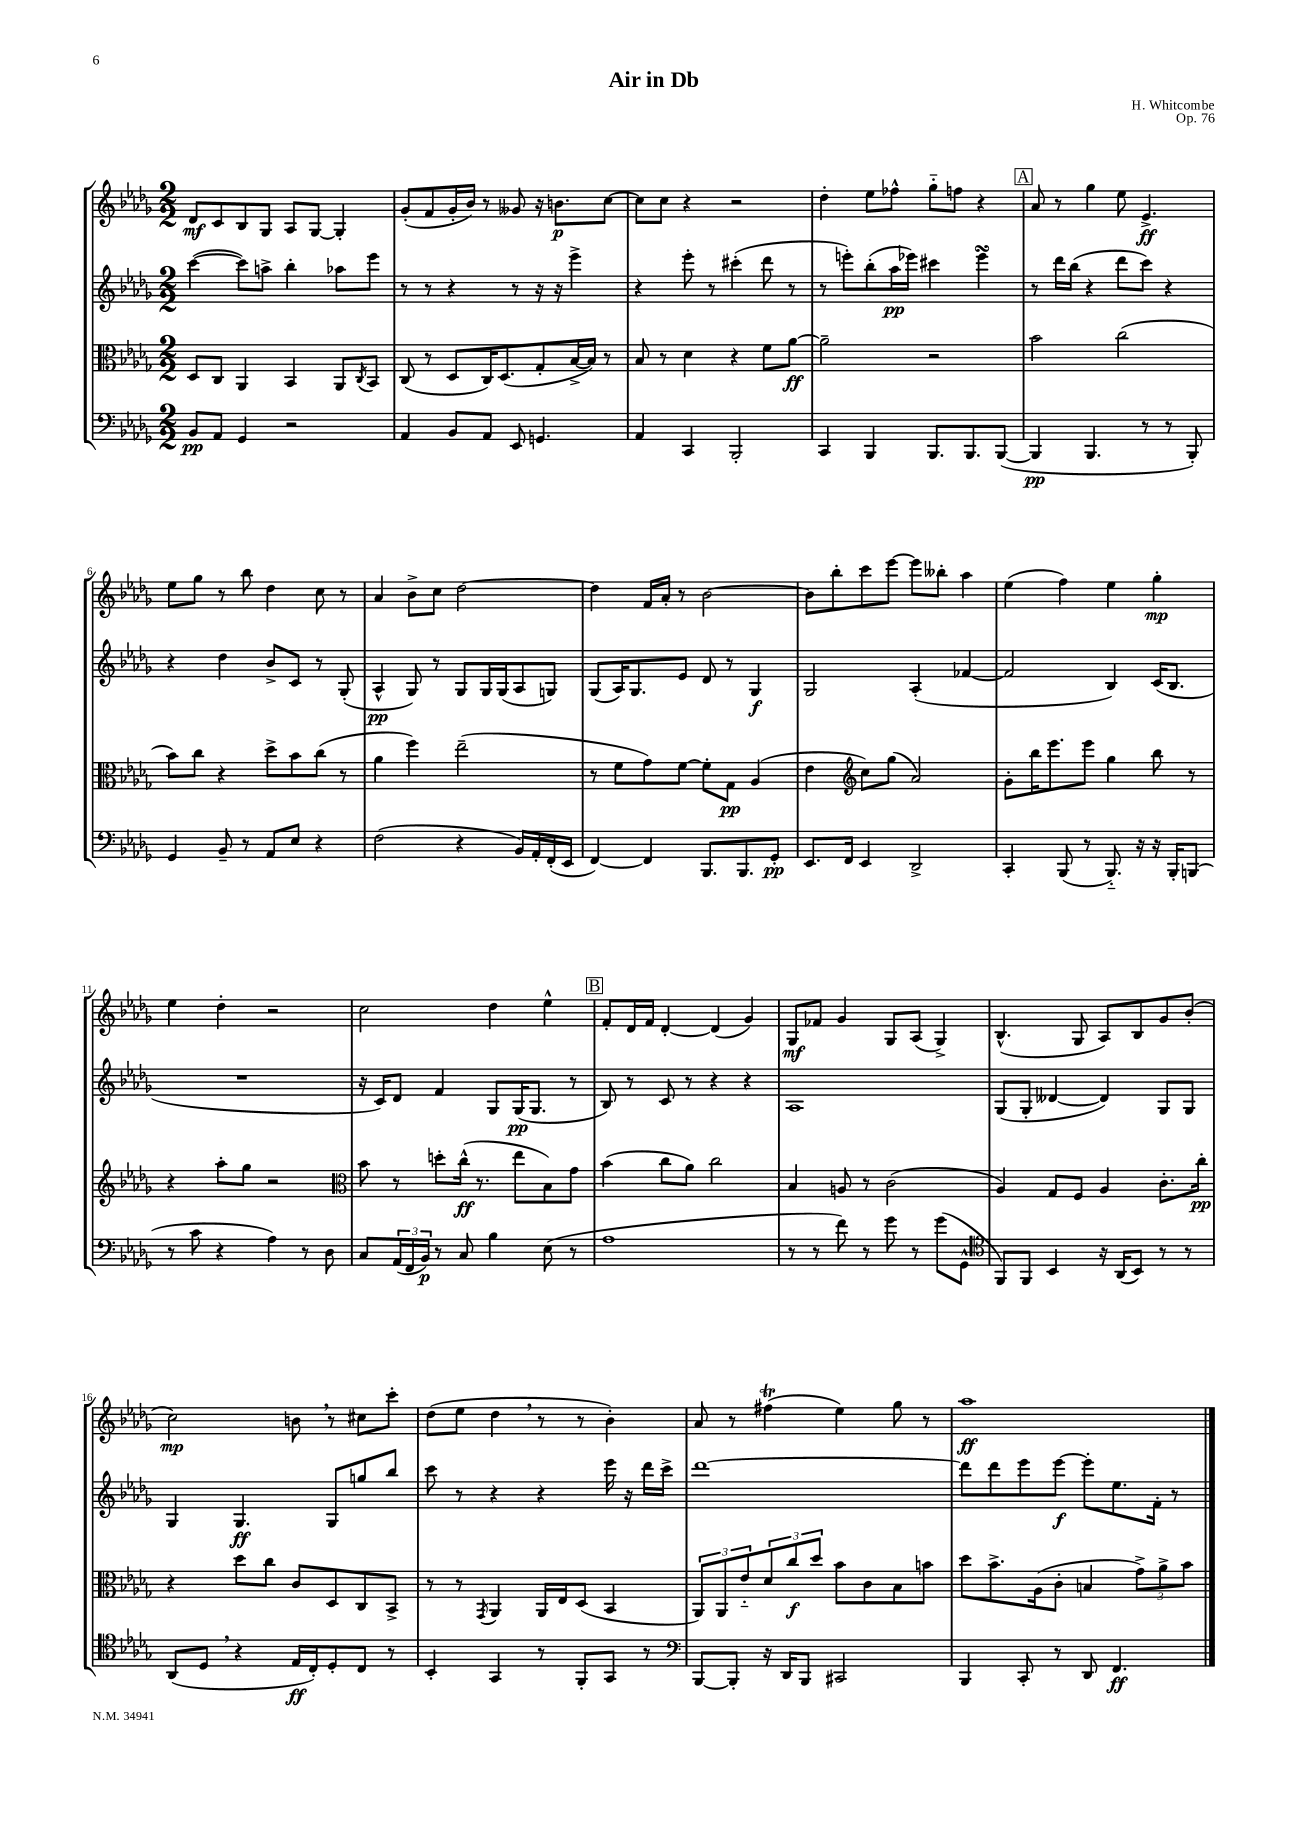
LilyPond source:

\header { title = "Air in Db" composer = "H. Whitcombe" opus = "Op. 76" }
<<
\new StaffGroup <<
\new Staff = "s0" {
    \clef treble \key des \major \numericTimeSignature \time 2/2
    des'8\mf c'8 bes8 ges8 aes8 ges8~ ges4-. |
    ges'8-.( f'8 ges'16-. bes'16) r8 geses'8 r16 b'8.\p c''8~ |
    c''8 c''8 r4 r2 |
    des''4-. ees''8 fes''8-^ ges''8-_ f''8 r4 |
    \mark \markup { \box "A" } aes'8 r8 ges''4 ees''8 ees'4.->\ff |
    ees''8 ges''8 r8 bes''8 des''4 c''8 r8 |
    aes'4 bes'8-> c''8 des''2~ |
    des''4 f'16 aes'16-. r8 bes'2~ |
    bes'8 bes''8-. c'''8 ees'''8~ ees'''8 beses''8-. aes''4 |
    ees''4( f''4) ees''4 ges''4-.\mp |
    ees''4 des''4-. r2 |
    c''2 des''4 ees''4-^ |
    \mark \markup { \box "B" } f'8-. des'16 f'16 des'4~-. des'4( ges'4) |
    ges8\mf fes'8 ges'4 ges8 aes8( ges4->) |
    bes4.-^( ges8 aes8) bes8 ges'8 bes'8-.( |
    c''2\mp) b'8 \breathe r8 cis''8 c'''8-. |
    des''8( ees''8 des''4 \breathe r8 r8 bes'4-.) |
    aes'8 r8 fis''4\trill( ees''4) ges''8 r8 |
    aes''1\ff \bar "|." |
}
\new Staff = "s1" {
    \clef treble \key des \major \numericTimeSignature \time 2/2
    c'''4~( c'''8) a''8-> bes''4-. aes''8 ees'''8 |
    r8 r8 r4 r8 r16 r16 ees'''4-> |
    r4 ees'''8-. r8 cis'''4-.( des'''8 r8 |
    r8 e'''8-.) bes''8-.( aes''16\pp ees'''16) cis'''4 ees'''4\turn |
    \mark \markup { \box "A" } r8 des'''16 bes''16( r4 des'''8 c'''8) r4 |
    r4 des''4 bes'8-> c'8 r8 ges8-.( |
    aes4-^\pp ges8) r8 ges8 ges16 ges16( aes8 g8) |
    ges8( aes16) ges8. ees'8 des'8 r8 ges4\f |
    ges2 aes4-.( fes'4~ |
    fes'2 bes4) c'16( bes8. |
    R1 |
    r16 c'16) des'8 f'4 ges8 ges16\pp( ges8. r8 |
    \mark \markup { \box "B" } bes8) r8 c'8 r8 r4 r4 |
    aes1 |
    ges8( ges8-. deses'4~ deses'4) ges8 ges8 |
    ges4 ges4.\ff ges8 g''8 bes''8 |
    c'''8 r8 r4 r4 ees'''16 r16 des'''16 c'''16-> |
    des'''1~ |
    des'''8 des'''8 ees'''8 ees'''8~\f ees'''8-. ees''8. f'16-. r8 \bar "|." |
}
\new Staff = "s2" {
    \clef alto \key des \major \numericTimeSignature \time 2/2
    des8 c8 aes,4 bes,4 aes,8 \acciaccatura { c8 } bes,8 |
    c8( r8 des8 c16) des8.( ges8-. bes16~-> bes16) r8 |
    bes8 r8 des'4 r4 f'8 aes'8~\ff |
    aes'2-- r2 |
    \mark \markup { \box "A" } bes'2 c''2( |
    bes'8) c''8 r4 des''8-> bes'8 c''8( r8 |
    aes'4 f''4) ees''2--( |
    r8 f'8 ges'8) f'8~ f'8-. ges8\pp aes4( |
    ees'4 \clef treble c''8) ges''8( aes'2) |
    ges'8-. bes''16 ees'''8. ees'''8 ges''4 bes''8 r8 |
    r4 aes''8-. ges''8 r2 |
    \clef alto bes'8 r8 d''8-. c''16-^\ff( r8. ees''8 bes8) ges'8 |
    \mark \markup { \box "B" } bes'4( c''8 aes'8) c''2 |
    bes4 a8 r8 c'2( |
    aes4) ges8 f8 aes4 c'8.-. c''16-.\pp |
    r4 des''8 c''8 c'8 des8 c8 bes,8-> |
    r8 r8 \acciaccatura { ges,8 } aes,4 aes,16 ees16 des8( bes,4 |
    \tuplet 3/2 { aes,8) aes,8 ees'8-_ } \tuplet 3/2 { des'8 c''8\f des''8 } bes'8 c'8 bes8 b'8 |
    des''8 bes'8.-> aes16( c'8-. b4 \tuplet 3/2 { ges'8->) aes'8-> bes'8 } \bar "|." |
}
\new Staff = "s3" {
    \clef bass \key des \major \numericTimeSignature \time 2/2
    bes,8\pp aes,8 ges,4 r2 |
    aes,4 bes,8 aes,8 ees,8 g,4. |
    aes,4 c,4 bes,,2-. |
    c,4 bes,,4 bes,,8. bes,,8. bes,,8~( |
    \mark \markup { \box "A" } bes,,4\pp bes,,4. r8 r8 bes,,8-.) |
    ges,4 bes,8-- r8 aes,8 ees8 r4 |
    f2( r4 bes,16) aes,16-. f,16-.( ees,16 |
    f,4~) f,4 bes,,8. bes,,8. ges,8-.\pp |
    ees,8. f,16 ees,4 des,2-> |
    c,4-. bes,,8( r8 bes,,8.-_) r16 r16 bes,,16-. b,,8( |
    r8 c'8 r4 aes4) r8 des8 |
    c8 \tuplet 3/2 { aes,16( f,16 bes,16\p) } r8 c8 bes4 ees8( r8 |
    \mark \markup { \box "B" } aes1 |
    r8 r8 f'8) r8 ges'8 r8 ges'8( ges,8-^ |
    \clef tenor f,8) f,8 bes,4 r16 aes,16( bes,8) r8 r8 |
    aes,8( des8 \breathe r4 ees16\ff c16-.) des8-. c8 r8 |
    bes,4-. ges,4 r8 f,8-. ges,8 r8 |
    \clef bass bes,,8~ bes,,8-. r16 des,16 bes,,8 cis,2 |
    bes,,4 c,8-. r8 des,8 f,4.\ff \bar "|." |
}
>>
>>
